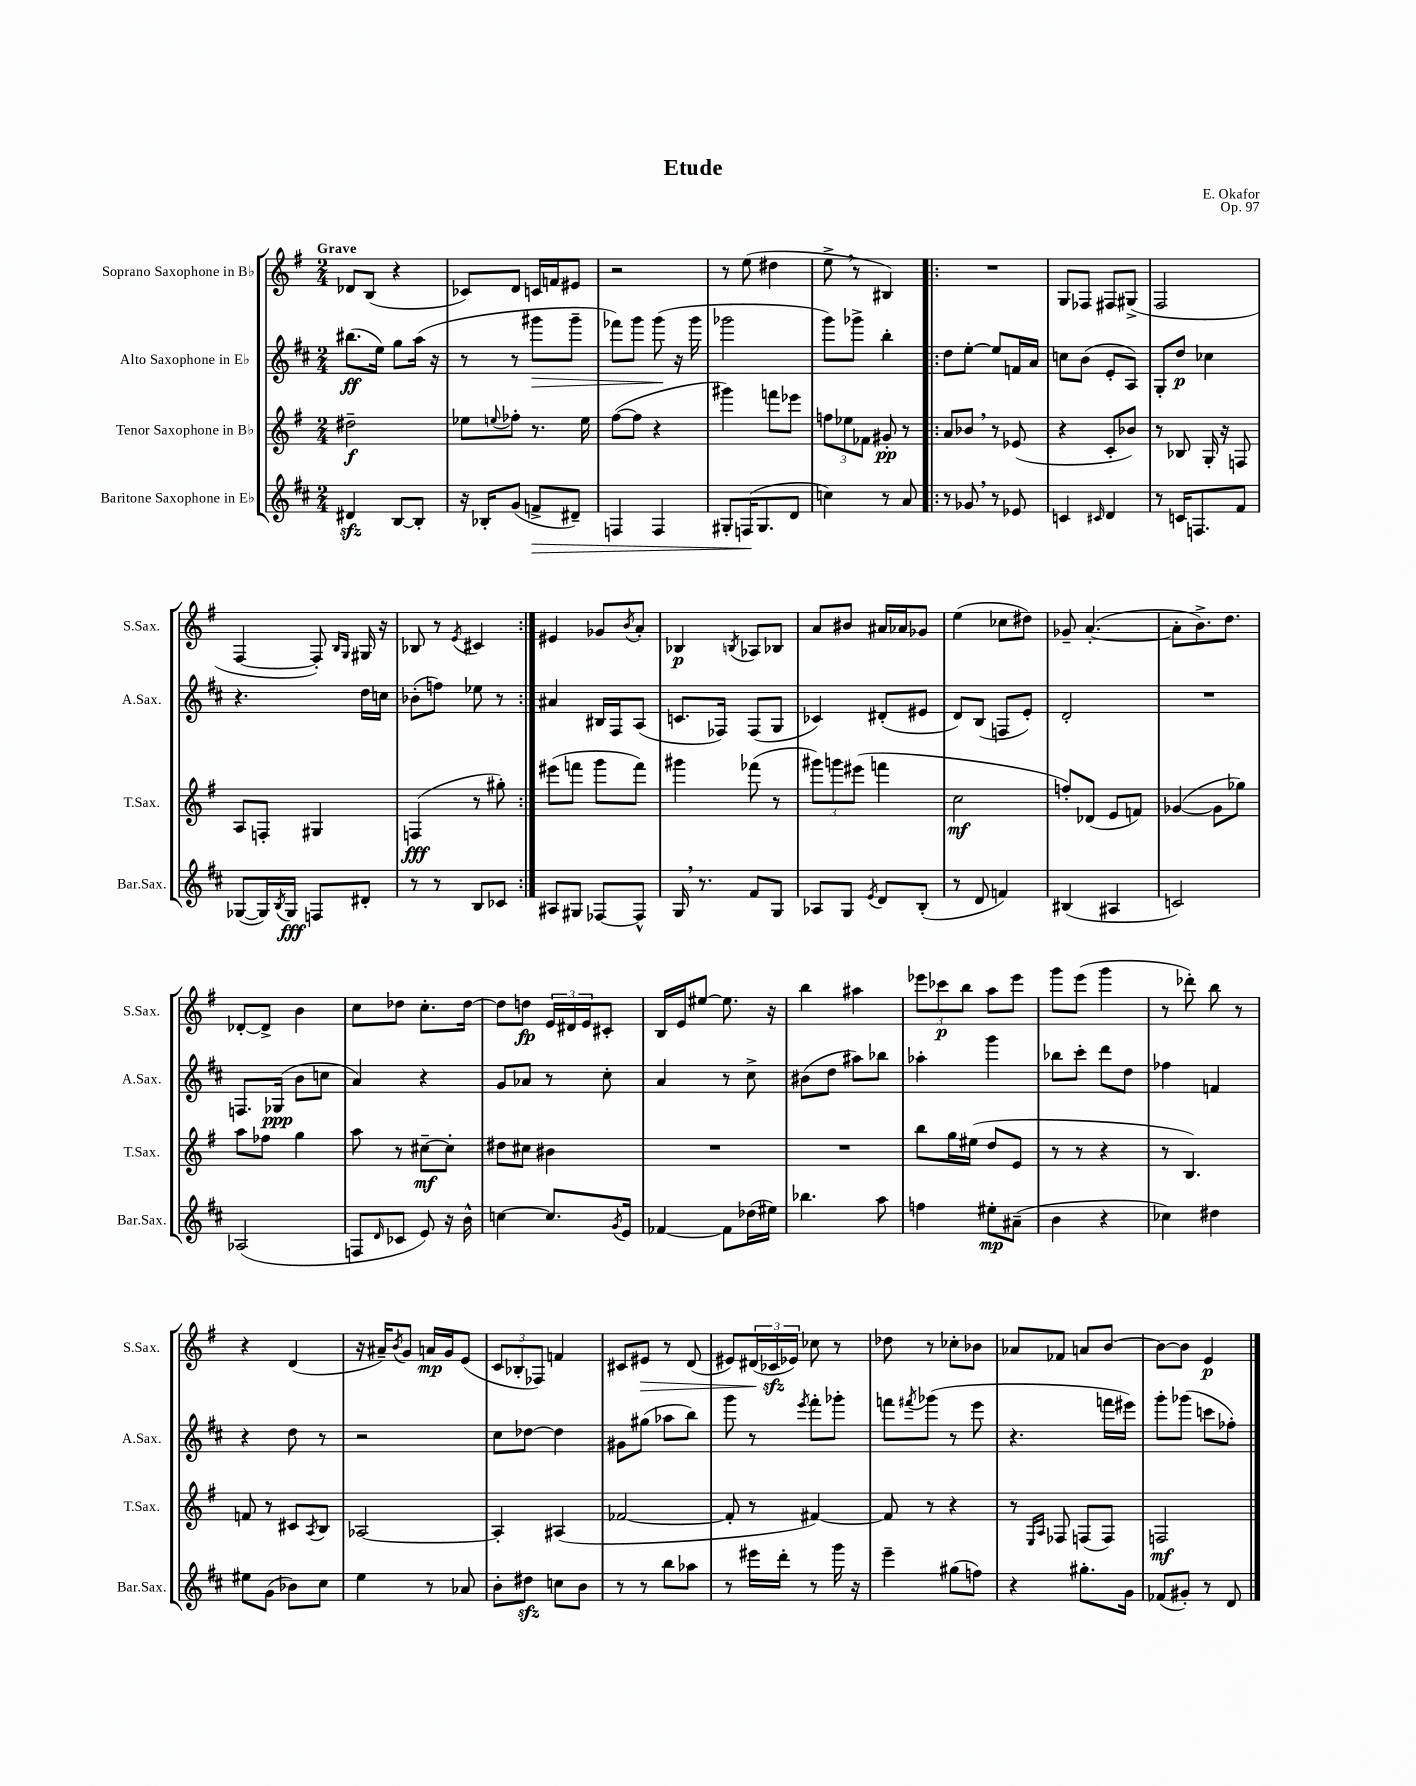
\header { title = "Etude" composer = "E. Okafor" opus = "Op. 97" }
<<
\new StaffGroup <<
\new Staff = "s0" \with { instrumentName = "Soprano Saxophone in Bb" shortInstrumentName = "S.Sax." } {
    \clef treble \key g \major \numericTimeSignature \time 2/4 \tempo "Grave"
    des'8 b8( r4 |
    ces'8) d'8 c'16 f'16 eis'8 |
    r2 |
    r8 e''8( dis''4 |
    e''8-> \breathe r8 bis4) |
    \repeat volta 2 { R2 |
    g8 fes8 fis8 gis8->( |
    fis2 |
    fis4~ fis8-.) \grace { b16 g16 } gis16 r16 |
    bes8 r8 \acciaccatura { e'8 } cis'4 | }
    eis'4 ges'8 \acciaccatura { b'8 } a'8-. |
    bes4\p \acciaccatura { b8 } aes8 bes8 |
    a'8 bis'8 ais'16 aes'16 ges'8 |
    e''4( ces''8 dis''8) |
    ges'8-- a'4.~-.( |
    a'8-. b'8.->) d''8. |
    des'8~-. des'8-> b'4 |
    c''8 des''8 c''8.-. des''16~ |
    des''8 d''8\fp \tuplet 3/2 { e'16 dis'16 e'16 } cis'8-. |
    b16 e'16 eis''8~ eis''8. r16 |
    b''4 ais''4 |
    \tuplet 3/2 { ees'''8 ces'''8\p b''8 } a''8 ees'''8 |
    g'''8 e'''8( g'''4 |
    r8 des'''8-.) b''8 r8 |
    r4 d'4( |
    r16 ais'16--) \acciaccatura { b'8 } g'8 a'16\mp g'16 e'8( |
    \tuplet 3/2 { c'8 bes8-. fes8) } f'4 |
    cis'8 eis'8\> r8 d'8( |
    eis'8) \tuplet 3/2 { dis'16( ces'16\sfz\! ees'16) } ces''8 r8 |
    des''8 r8 ces''8-. bes'8 |
    aes'8 fes'8 a'8 b'8~ |
    b'8~ b'8 e'4\p \bar "|." |
}
\new Staff = "s1" \with { instrumentName = "Alto Saxophone in Eb" shortInstrumentName = "A.Sax." } {
    \clef treble \key d \major \numericTimeSignature \time 2/4
    bis''8.\ff( e''16) g''8 a''16( r16 |
    r8 r8 gis'''8\> gis'''8-- |
    fes'''8) g'''8 g'''8\!( r16 g'''16 |
    ges'''2 |
    g'''8) ges'''8-> b''4-. |
    \repeat volta 2 { d''8 e''8~-. e''8 f'16 a'16 |
    c''8 b'8( e'8-. a8) |
    g8-. d''8\p ces''4 |
    r4. d''16 c''16 |
    bes'8-.( f''8) ees''8 r8 | }
    ais'4 bis16 fis16 a8( |
    c'8. fes16) fes8( g8 |
    ces'4) dis'8-.( eis'8 |
    d'8) b8( f8 e'8-.) |
    d'2-. |
    R2 |
    f8. ges16\ppp( b'8 c''8 |
    a'4) r4 |
    g'8 aes'8 r8 cis''8-. |
    a'4 r8 cis''8-> |
    bis'8( d''8 ais''8) bes''8 |
    aes''4-. g'''4 |
    bes''8 cis'''8-. d'''8 d''8 |
    fes''4 f'4 |
    r4 d''8 r8 |
    r2 |
    cis''8 des''8~ des''4 |
    gis'8 gis''8( aes''8 b''8) |
    g'''8 r8 \acciaccatura { e'''8 } fis'''8-. ges'''8-. |
    f'''8 \acciaccatura { fis'''8 } ges'''8( r8 e'''8 |
    r4. f'''16 eis'''16) |
    g'''8-. ges'''8( c'''8 fes''8-.) \bar "|." |
}
\new Staff = "s2" \with { instrumentName = "Tenor Saxophone in Bb" shortInstrumentName = "T.Sax." } {
    \clef treble \key g \major \numericTimeSignature \time 2/4
    dis''2--\f |
    ees''8 \appoggiatura { e''8 } fes''8-. r8. e''16 |
    fis''8~( fis''8 r4 |
    gis'''4) f'''8 ees'''8 |
    \tuplet 3/2 { f''8 ees''8 fes'8 } gis'8-.\pp r8 |
    \repeat volta 2 { a'8 bes'8 \breathe r8 ees'8( |
    r4 c'8-. bes'8) |
    r8 bes8 g16-. r16 f8 |
    a8 f8-. gis4 |
    f4\fff( r8 gis''8-.) | }
    eis'''8( f'''8 g'''8 f'''8) |
    gis'''4 fes'''8( r8 |
    \tuplet 3/2 { gis'''8) g'''8 eis'''8( } f'''4 |
    c''2\mf |
    f''8-.) des'8( e'8 f'8) |
    ges'4~( ges'8 ges''8) |
    a''8 fes''8 g''4 |
    a''8 r8 cis''8~--\mf cis''8-. |
    dis''8 cis''8 bis'4 |
    R2 |
    R2 |
    b''8 g''16 eis''16( d''8 e'8 |
    r8 r8 r4 |
    r8 b4.) |
    f'8 r8 cis'8 \acciaccatura { a8 } b8 |
    aes2~ |
    aes4-. ais4( |
    fes'2~ |
    fes'8-. r8 fis'4~) |
    fis'8 r8 r4 |
    r8 \grace { e16 a16 } fes8 f8( f8) |
    f2\mf \bar "|." |
}
\new Staff = "s3" \with { instrumentName = "Baritone Saxophone in Eb" shortInstrumentName = "Bar.Sax." } {
    \clef treble \key d \major \numericTimeSignature \time 2/4
    dis'4\sfz b8~ b8-. |
    r16 bes16-. g'8( f'8->\> dis'8--) |
    f4 f4 |
    gis8-. f16\!( gis8. d'8 |
    c''4) r8 a'8 |
    \repeat volta 2 { r8 ges'8 \breathe r8 ees'8 |
    c'4 \grace { cis'16 } d'4 |
    r8 c'16 f8. fis'8 |
    ges8~( ges16) \acciaccatura { b8 } ges16\fff f8 dis'8-. |
    r8 r8 b8 ces'8 | }
    ais8 gis8 fes8~ fes8-^ |
    g16 \breathe r8. fis'8 g8 |
    aes8 g8 \acciaccatura { e'8 } d'8 b8-.( |
    r8 d'8 f'4) |
    bis4( ais4 |
    c'2) |
    aes2( |
    f8 \grace { d'16 } ces'8 e'8) r16 b'16-^ |
    c''4~ c''8. \acciaccatura { g'8 } e'16 |
    fes'4~ fes'8 des''16( eis''16) |
    bes''4. a''8 |
    f''4 eis''8-.\mp ais'8--( |
    b'4 r4 |
    ces''4) dis''4 |
    eis''8 g'8( bes'8) cis''8 |
    e''4 r8 aes'8 |
    b'8-. dis''8\sfz c''8 b'8 |
    r8 r8 b''8 aes''8 |
    r8 eis'''16 d'''16-. r8 g'''16 r16 |
    e'''4-- gis''8( f''8) |
    r4 gis''8.-. g'16 |
    fes'8( gis'8-.) r8 d'8 \bar "|." |
}
>>
>>
\layout { \context { \Score \remove "Bar_number_engraver" } }
